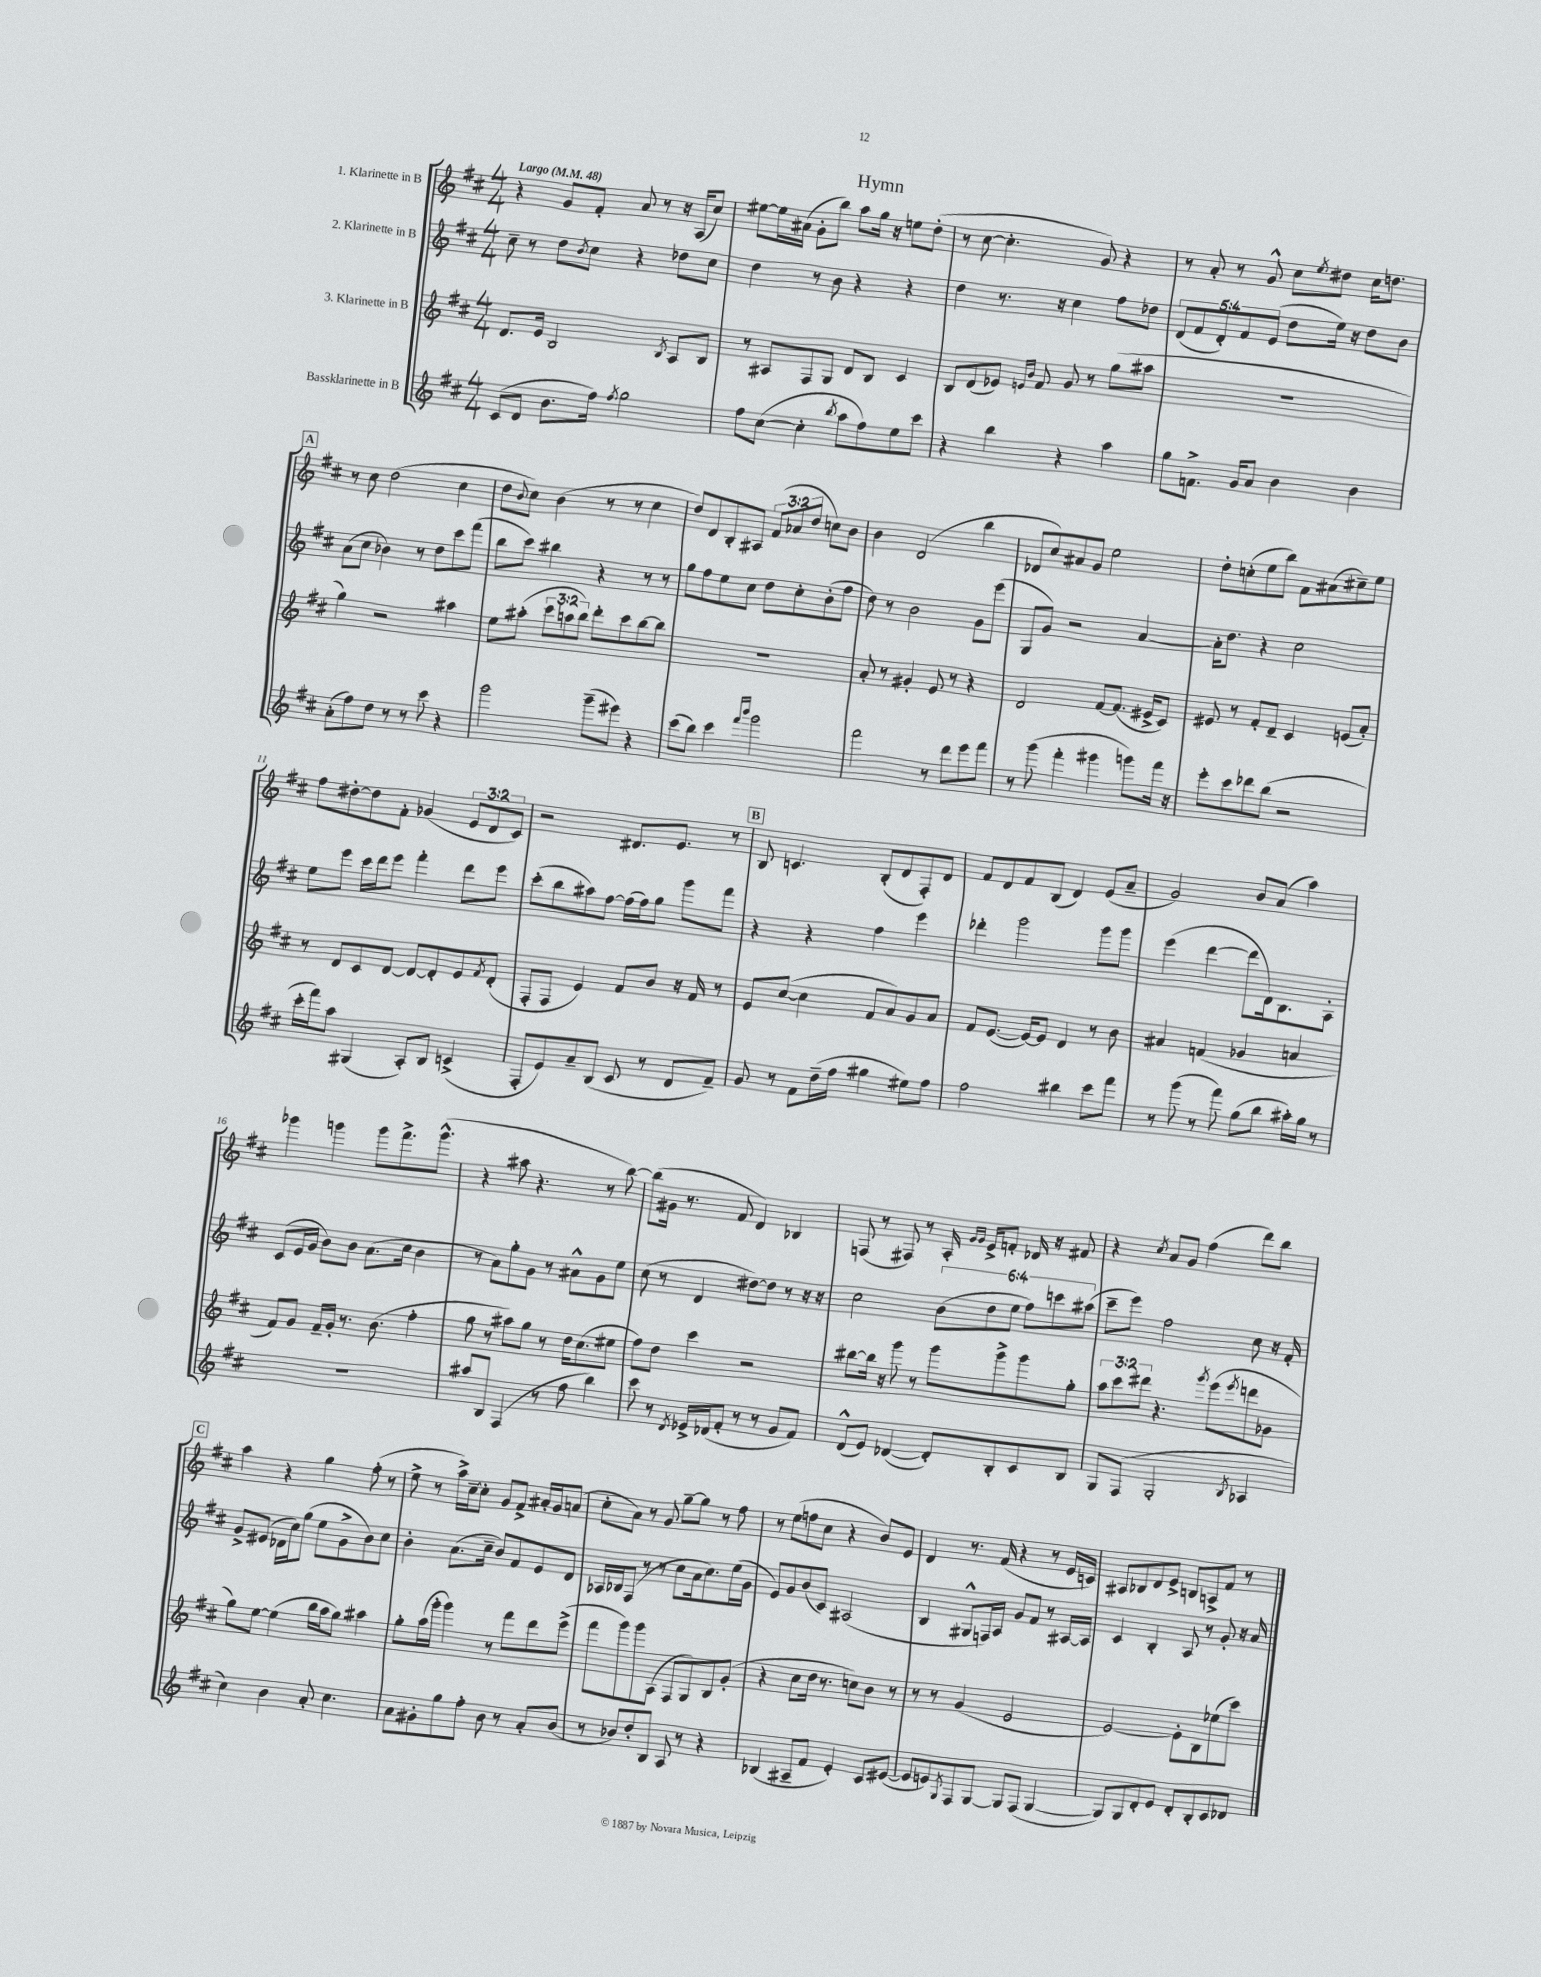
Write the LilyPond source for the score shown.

\header { title = "Hymn" }
<<
\new StaffGroup <<
\new Staff = "s0" \with { instrumentName = "1. Klarinette in B" } {
    \clef treble \key d \major \numericTimeSignature \time 4/4 \override Staff.TupletNumber.text = #tuplet-number::calc-fraction-text \tempo "Largo" 4 = 48
    r4 g'8 fis'8-. a'8 r8 r16 a16( cis''8) |
    eis''8~ eis''16 ais'16( g'8-. b''8) a''8 g''16 r16 e''8 d''8-.( |
    r8 cis''8~ cis''4.-. g'8) r4 |
    r8 a'8-. r8 g'8-^ cis''8 \acciaccatura { e''8 } dis''8 cis''16 d''8. |
    \mark \markup { \box "A" } r8 cis''8 d''2( cis''4 |
    d''8 \appoggiatura { b'8 } cis''8) b'4( r8 r8 cis''4 |
    d''8) d'8 b8-. ais8 \tuplet 3/2 { fis'8( aes'8 d''8 } c''8) b'8 |
    b'4 d'2( b''4 |
    des'8 cis''8) ais'8 g'8 e''2 |
    d''8-. c''8-.( e''8 b''8) fis'8 ais'8( cis''8--) e''8 |
    fis''8 dis''8~-. dis''8 fis'8-. ges'4( \tuplet 3/2 { e'8 d'8 cis'8) } |
    r2 dis'8. e'8. r8 |
    \mark \markup { \box "B" } b8 c'4. b8-.( d'8 fis8-.) d'8 |
    fis'8 d'8 fis'8 b8( d'4) e'8( a'8-- |
    g'2) b'8 a'8( a''4) |
    ges'''4 g'''4 g'''8 fis'''8.-> g'''8.-^( |
    r4 ais''8 r4. r8 b''8~) |
    b''8( gis'16 r8. fis'8 d'4) bes4 |
    f8( r8 fis8) r8 a16-. \grace { g'16 g'16 } e'16-> f'8-. des'16 r16 fis'8 |
    r4 \acciaccatura { cis''8 } a'8 g'8 fis''4( d'''8) b''8 |
    \mark \markup { \box "C" } a''4 r4 g''4 fis''8-.( r8 |
    e''8-> r8 a''16->) cis''16~-- cis''8-. g'8 fis'8-> ais'16-. g'16 a'8( |
    cis''8-. a'8) r8 g'8 g''8~-- g''8 r8 fis''8 |
    r8 e''8( f''8 cis''8 r4 b'8) e'8 |
    d'4 r8. fis'16( r4 r8 e'16 c'16) |
    ais8 bes8 d'8 e'8-> b8 a8-> fis'8 r8 \bar "|." |
}
\new Staff = "s1" \with { instrumentName = "2. Klarinette in B" } {
    \clef treble \key d \major \numericTimeSignature \time 4/4 \override Staff.TupletNumber.text = #tuplet-number::calc-fraction-text
    cis''8-- r8 d''8 \acciaccatura { b'8 } cis''8 r4 des''8 cis''8 |
    d''4 r8 b'8 r4 r4 |
    d''4 r8. r16 cis''4 fis''8 des''8 |
    \tuplet 5/4 { d'8( fis'8 d'8-.) fis'8 e'8( } d''8 e''16) r16 d''8 b'8 |
    \mark \markup { \box "A" } a'8( cis''8 bes'4) r8 d''8 cis'''8 fis'''8( |
    b''8 cis'''8) bis''4 r4 r8 r8 |
    g''8 fis''8 e''8 cis''8 d''8 cis''8-. b'8-.( fis''8 |
    d''8) r8 b'2 g'8 e'''8( |
    g8 g'8) r2 a'4~ |
    a'16-. d''8. r4 cis''2 |
    e''8 e'''8 cis'''16 d'''16 e'''8 fis'''4-. d'''8 e'''8 |
    cis'''8-.( b''8 ais''8) fis''8~ fis''16( fis''16) g''8 g'''8 fis'''8 |
    \mark \markup { \box "B" } r4 r4 fis''4 e'''4 |
    des'''4-. g'''2 g'''8 g'''8 |
    e'''4( d'''4~ d'''8 d'16) b8. a8-. |
    cis'8( e'16 g'16 b'8) b'8 a'8.( cis''16 b'4 |
    r8 a'8) g''8-. g'8 r8 ais'8-^ g'8 e''8 |
    cis''8( r8 d'4 dis''8~) dis''8 r8 r16 r16 |
    cis''2 \tuplet 6/4 { b'8( d''8 e''8 fis''8) c'''8 ais''8( } |
    cis'''8-- e'''8) fis''2 cis''8 r16 fis'16-. |
    \mark \markup { \box "C" } g'8-> eis'8( des'16 cis''16) g''8( e''8 g'8-> b'8) cis''8 |
    b'4-. a'8.( cis''16-- b'8) fis'8 e'8 d'8 |
    aes16 bes16 fis8( r8 r8 cis''8 a'16 cis''8.) e''16( g'16 |
    e'8) g'8 b'8( cis'8) ais2( |
    b4 gis8-^ f16) a16 g'8 fis'8 r8 ais16~ ais16 |
    cis'4 b4-. a8 r8 g'8-. r16 a'16 \bar "|." |
}
\new Staff = "s2" \with { instrumentName = "3. Klarinette in B" } {
    \clef treble \key d \major \numericTimeSignature \time 4/4 \override Staff.TupletNumber.text = #tuplet-number::calc-fraction-text
    d'8. e'16 b2 \acciaccatura { b8 } a8 b8 |
    r8 ais8 fis8 g8 d'8 b8 cis'4 |
    b8 d'8( ees'8) \grace { e'16 b'16 } fis'8 g'8 r8 g''8( ais''8 |
    R1 |
    \mark \markup { \box "A" } g''4) r2 ais''4 |
    e''8 ais''8-.( \tuplet 3/2 { cis'''8 a''8 b''8) } d'''8-. cis'''8 b''8~ b''8 |
    R1 |
    a'8-. r8 gis'4-. e'8 r8 r4 |
    d'2 fis'8~ fis'8.( eis'16-> cis'8) |
    eis'8 r8 fis'8-. d'8-- cis'4 e'8( a'8-.) |
    r8 d'8 cis'8 d'8~ d'8~ d'8-. e'8 \acciaccatura { fis'8 } d'8-.( |
    fis8-. fis8 e'4) fis'8 b'8 r16 fis'16 r8 |
    \mark \markup { \box "B" } e'8 cis''8~( cis''4 fis'8 a'8) g'8 a'8 |
    fis'8 e'8.~( e'16~) e'8 d'4 r8 b'8 |
    ais'4 f'4( ges'4 a'4 |
    fis'8) g'8 fis'16-- g'16-. r8. b'8.( fis''4-. |
    g''8 r8 ais''8) g''8 r8 d''16 cis''8.( eis''8 |
    fis''8) d''8 cis'''4 r2 |
    bis''8~ bis''16 r16 g'''8 r8 g'''8 g'''8-> g'''8 g''8-. |
    \tuplet 3/2 { a''8 cis'''8 dis'''8 } r4. \acciaccatura { g'''8 } e'''8( \acciaccatura { e'''8 } d'''8 ges'8 |
    \mark \markup { \box "C" } g''8) e''8~ e''4( b''16 a''16 g''8) ais''4 |
    g''8-. a''16( g'''16-. g'''4) r8 fis'''8 d'''8 e'''8->( |
    fis'''8 g'''8) g'''8 a8( fis8 g8) b8 g'8-.( |
    r4 cis''8 d''16 r8. c''8) b'8 r8 |
    r8 r8 g'4( e'2 |
    e'2~) e'8-. b8 ees''8( cis'''8) \bar "|." |
}
\new Staff = "s3" \with { instrumentName = "Bassklarinette in B" } {
    \clef treble \key d \major \numericTimeSignature \time 4/4
    cis'8( d'8 b'8. fis''16) \acciaccatura { fis''8 } g''2 |
    fis''8 cis''8~( cis''4-. \acciaccatura { b''8 } a''8 fis''8) e''8 cis'''8 |
    r4 b''4 r4 a''4 |
    g''8 f'8.-> g'16 a'8 b'4 b'4 |
    \mark \markup { \box "A" } a'8-.( fis''8) d''8 r8 r8 cis'''8 r4 |
    g'''2 g'''8--( eis'''8) r4 |
    cis'''8( b''8) cis'''4 \grace { fis'''16 b'''16 } g'''2 |
    fis'''2 r8 d'''8 e'''8 fis'''8 |
    r8 g'''8( fis'''4-. gis'''4 g'''8) fis'''16 r16 |
    e'''8-. cis'''8 des'''8 b''8( r2 |
    cis'''16-. fis'''16) a''8 gis4( a8-.) b8 c'4->( |
    fis8-. e'8) a'8-- b8( cis'8 r8 d'8 fis'8--) |
    \mark \markup { \box "B" } g'8 r8 fis'8 d''16--( fis''16 gis''4 eis''8) fis''8 |
    fis''2 bis''4 cis'''8 fis'''8 |
    r8 g'''8( r8 fis'''8) g''8( b''8 ais''16-.) g''16 r8 |
    R1 |
    ais''8 b8 fis4( r8 fis''8 b''4) |
    cis'''8 r8 \acciaccatura { d'8 } ees'16-> des'16( fis'8-. r8 r8 g'8 fis'8) |
    d'8-^( e'8) des'4~( des'8-.) b8-. cis'8 b8 |
    g8 fis8( g2-. \acciaccatura { b8 } aes4 |
    \mark \markup { \box "C" } cis''4) b'4 a'8-. cis''4. |
    a'8 gis'8-. g''8 fis''8-. b'8 r8 a'8-. b'8( |
    r8 bes'8) d''8-. b8 a8 r8 r4 |
    bes4( ais8-- fis'8 e'4-.) cis'8 eis'8~( |
    eis'8 e'8) \acciaccatura { g8 } fis8 g8~ g8 fis8( g4~ |
    g8) g8 d'8-. e'8 d'8-. b8-. cis'8 des'8 \bar "|." |
}
>>
>>
